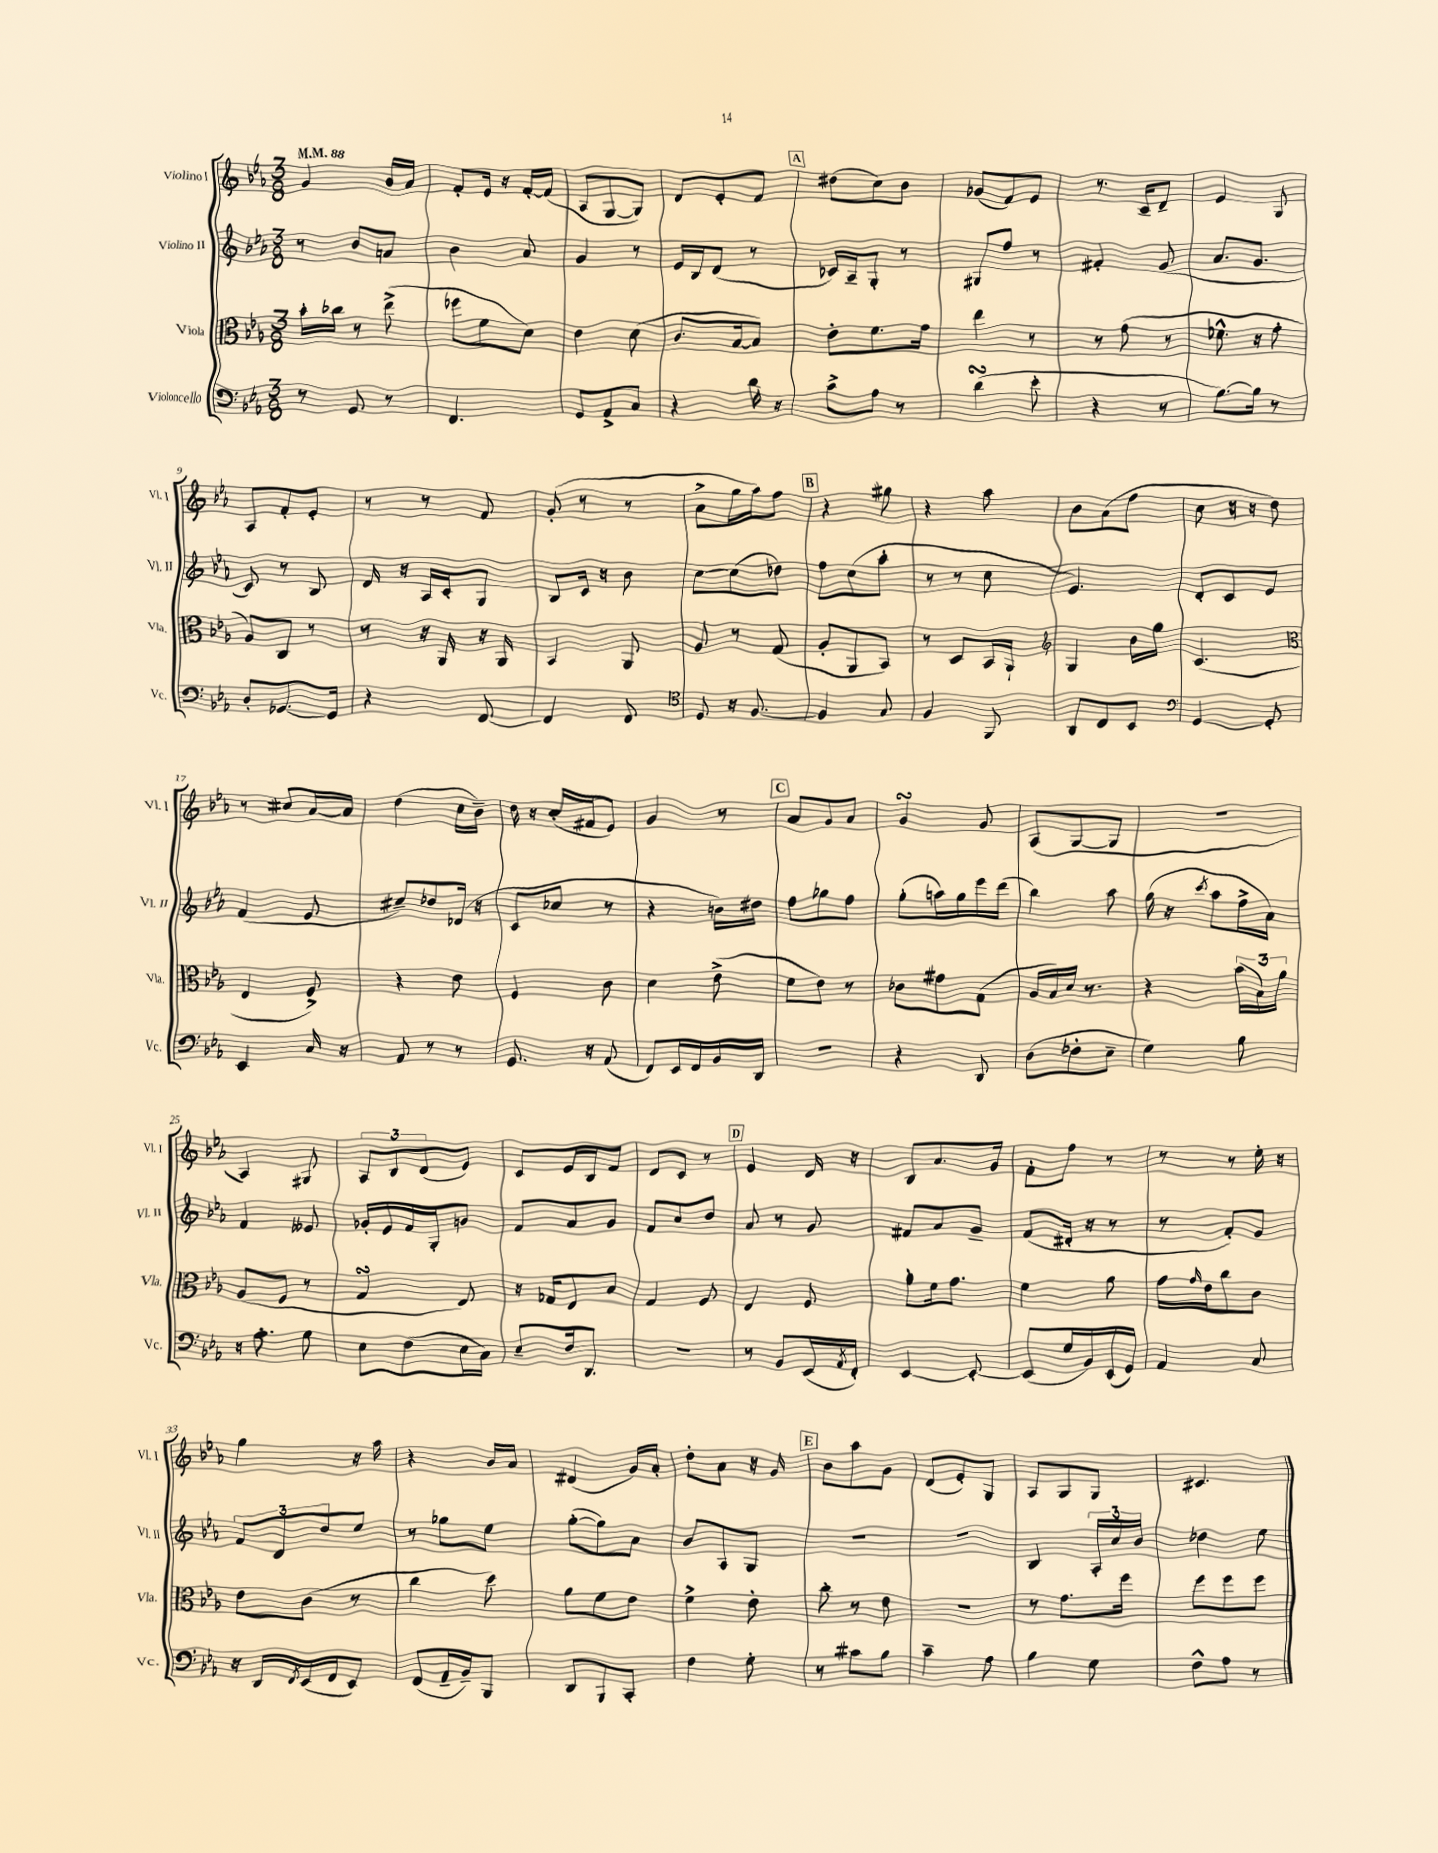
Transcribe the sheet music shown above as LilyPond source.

<<
\new StaffGroup <<
\new Staff = "s0" \with { instrumentName = "Violino I" shortInstrumentName = "Vl. I" } {
    \clef treble \key ees \major \numericTimeSignature \time 3/8 \tempo 4 = 88
    g'4 bes'16 aes'16 |
    f'8-. ees'16 r16 f'16~-. f'16( |
    aes8 g8~ g8) |
    d'8 ees'8-. f'8 |
    \mark \markup { \box "A" } dis''8( c''8) bes'8 |
    ges'8( f'8) ees'8 |
    r8. c'16-- d'8-- |
    ees'4 g8 |
    aes8 f'8-. ees'8-. |
    r8 r8 f'8 |
    g'8-.( r8 r8 |
    aes'8-> g''16 aes''16) f''8 |
    \mark \markup { \box "B" } r4 gis''8 |
    r4 aes''8 |
    bes'8 aes'8( f''8 |
    c''8 r16 r16 d''8) |
    r8 cis''8 aes'16~ aes'16 |
    d''4( c''16 bes'16--) |
    d''16 r16 c''16-.( fis'16 ees'8) |
    g'4 r8 |
    \mark \markup { \box "C" } aes'8 g'8 aes'8 |
    g'4\turn g'8 |
    aes8( g8~ g8 |
    R4. |
    aes4) gis8 |
    \tuplet 3/2 { aes8 bes8 d'8( } ees'8) |
    c'8 ees'16 bes16 f'8 |
    d'8 c'8 r8 |
    \mark \markup { \box "D" } ees'4 d'16 r16 |
    bes8 aes'8. g'16 |
    f'8-. f''8 r8 |
    r8 r8 ees''16-. r16 |
    g''4 r16 aes''16 |
    r4 bes'16 aes'16 |
    dis'4( g'16) aes'16-. |
    d''8-. aes'8 r16 g'16 |
    \mark \markup { \box "E" } bes'8 aes''8 g'8 |
    d'8( ees'8-.) g8 |
    aes8 g8 g8 |
    cis'4. \bar "|." |
}
\new Staff = "s1" \with { instrumentName = "Violino II" shortInstrumentName = "Vl. II" } {
    \clef treble \key ees \major \numericTimeSignature \time 3/8
    r8 bes'8 a'8 |
    bes'4 aes'8 |
    g'4 r8 |
    ees'16 bes16 d'8( r8 |
    \mark \markup { \box "A" } ces'16) aes16-- g8-. r8 |
    gis8 f''8 r8 |
    fis'4-. g'8( |
    aes'8. g'8. |
    c'8) r8 bes8 |
    d'16 r16 aes16 c'16-. g8 |
    bes8 c'16 r16 bes'8 |
    c''8~ c''8( des''8) |
    \mark \markup { \box "B" } f''8 c''8( aes''8-. |
    r8 r8 c''8 |
    ees'4.) |
    d'8-. c'8 ees'8 |
    f'4( ees'8 |
    cis''8--) des''8 des'16( r16 |
    c'8 ces''8 r8 |
    r4 b'16) dis''16 |
    \mark \markup { \box "C" } f''8 ges''8 f''8 |
    g''8-.( a''16) g''16 ees'''16 d'''16( |
    bes''4) aes''8 |
    g''16( r16 \acciaccatura { c'''8 } aes''8 f''16-> aes'16) |
    f'4 eeses'8 |
    ges'16-. ees'16 f'16 g16-. g'8 |
    f'8 aes'8 g'8 |
    f'8 c''8 d''8 |
    \mark \markup { \box "D" } aes'8 r8 g'8 |
    fis'8 aes'8 g'8-- |
    f'8( dis'16-. r16 r8 |
    r8 f'8-.) g'8 |
    \tuplet 3/2 { f'8 d'8 d''8 } ees''8 |
    r8 ges''8 ees''8 |
    g''8~-.( g''8) aes'8 |
    bes'8 aes8 g8 |
    \mark \markup { \box "E" } R4. |
    R4. |
    bes4 \tuplet 3/2 { aes16-. c''16 bes'16 } |
    des''4 ees''8 \bar "|." |
}
\new Staff = "s2" \with { instrumentName = "Viola" shortInstrumentName = "Vla." } {
    \clef alto \key ees \major \numericTimeSignature \time 3/8
    bes'16-. ces''16 r8 ees''8->( |
    fes''8 f'8 d'8) |
    ees'4 d'8( |
    c'8. bes16~ bes8) |
    \mark \markup { \box "A" } ees'8-. f'8. g'16 |
    ees''4 r8 |
    r8 g'8( r8 |
    fes'8.-^ r16 g'8-. |
    aes8) c8 r8 |
    r8 r16 aes,16 r16 aes,16 |
    bes,4 aes,8 |
    aes8 r8 g8( |
    \mark \markup { \box "B" } aes8-. aes,8 bes,8) |
    r8 d8 bes,16 aes,16-! |
    \clef treble g4 bes'16 g''16 |
    c'4.( |
    \clef alto ees4 f8->) |
    r4 ees'8 |
    f4 c'8 |
    d'4 ees'8->( |
    \mark \markup { \box "C" } f'8 ees'8) r8 |
    ces'8 gis'8 g8( |
    aes16 bes16) d'16 r8. |
    r4 \tuplet 3/2 { bes'16( bes16) aes'16 } |
    aes8( f8 r8 |
    g4\turn ees8) |
    r16 ges16 ees8 bes8 |
    g4 f8 |
    \mark \markup { \box "D" } ees4 f8 |
    aes'8-. f'16 g'8. |
    f'4 aes'8 |
    g'16 \grace { g'16 } ees'16 c''8 c'8 |
    ees'8 c'8( r8 |
    c''4 d''8) |
    aes'8 f'8 ees'8 |
    f'4-> ees'8-. |
    \mark \markup { \box "E" } c''8-. r8 ees'8 |
    R4. |
    r8 g'8. f''16 |
    f''8 f''8 f''8 \bar "|." |
}
\new Staff = "s3" \with { instrumentName = "Violoncello" shortInstrumentName = "Vc." } {
    \clef bass \key ees \major \numericTimeSignature \time 3/8
    r8 g,8 r8 |
    f,4. |
    g,8 aes,8-> c8 |
    r4 d'16 r16 |
    \mark \markup { \box "A" } c'8-> aes8 r8 |
    d'4\turn( ees'8-. |
    r4 r8 |
    bes8.~) bes16 r8 |
    d8-. ges,8.~ ges,16 |
    r4 f,8~ |
    f,4 f,8 |
    \clef tenor d8 r16 f8.~ |
    \mark \markup { \box "B" } f4 g8 |
    f4 f,8 |
    aes,8 c8 bes,8 |
    \clef bass g,4~ g,8-. |
    ees,4 c16 r16 |
    aes,8 r8 r8 |
    g,8. r16 aes,8( |
    f,8) ees,16 f,16 bes,16 d,16 |
    \mark \markup { \box "C" } R4. |
    r4 d,8 |
    d8( fes8-. ees8-- |
    g4) bes8 |
    r16 aes8.-. g8 |
    ees8 f8( ees16 c16) |
    ees8-- f16 d,8. |
    R4. |
    \mark \markup { \box "D" } r8 bes,8 ees,16( \acciaccatura { aes,8 } f,16-.) |
    ees,4~ ees,8~-. |
    ees,8( g16 bes,16) ees,16( g,16) |
    aes,4 c8 |
    r16 d,16 \acciaccatura { f,8 } ees,16( f,16 ees,8) |
    f,8( aes,16-- bes,16--) bes,,8 |
    d,8 bes,,8 c,8-. |
    f4 g8-. |
    \mark \markup { \box "E" } r8 cis'8 bes8 |
    c'4-- aes8 |
    bes4 g8 |
    f8-^ aes8 r8 \bar "|." |
}
>>
>>
